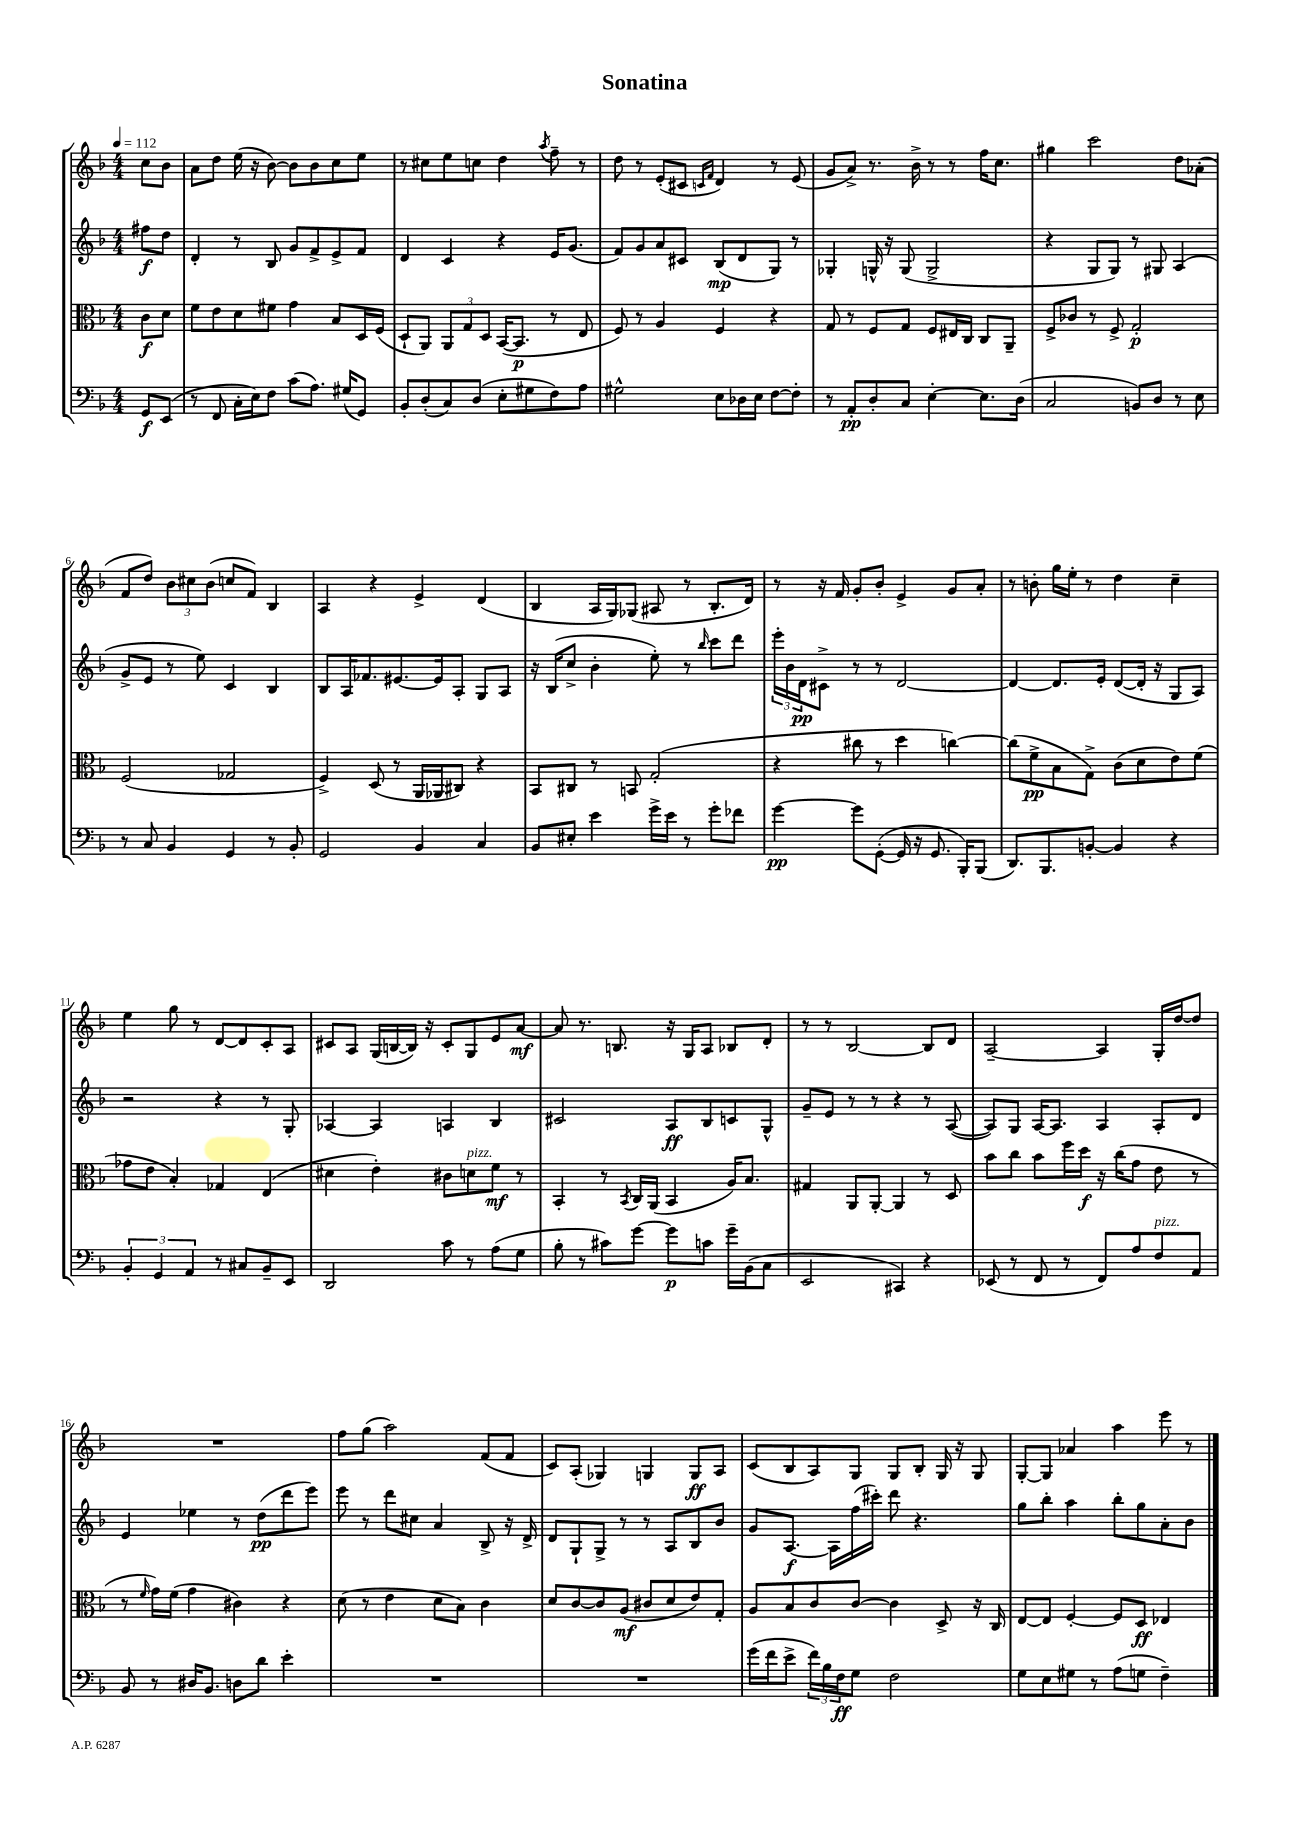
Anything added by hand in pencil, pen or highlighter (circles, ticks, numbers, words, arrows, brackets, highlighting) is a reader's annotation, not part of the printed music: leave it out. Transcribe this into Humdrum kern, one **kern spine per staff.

**kern	**dynam	**kern	**dynam	**kern	**dynam	**kern	**dynam
*part4	*part4	*part3	*part3	*part2	*part2	*part1	*part1
*staff4	*staff4	*staff3	*staff3	*staff2	*staff2	*staff1	*staff1
*clefF4	*	*clefC3	*	*clefG2	*	*clefG2	*
*k[b-]	*	*k[b-]	*	*k[b-]	*	*k[b-]	*
*M4/4	*	*M4/4	*	*M4/4	*	*M4/4	*
*MM112	*	*MM112	*	*MM112	*	*MM112	*
=	=	=	=	=	=	=	=
8GG/L	f	8c\L	f	8ff#X\L	f	8cc\L	.
(8EE/J	.	8d\J	.	8dd\J	.	8b-\J	.
=1	=1	=1	=1	=1	=1	=1	=1
8r	.	8f\L	.	4d'/	.	8a\L	.
8FF/	.	8e\	.	.	.	8dd\J	.
16C'\LL	.	8d\	.	8r	.	(16ee\	.
16E\J)	.	.	.	.	.	16r	.
8F\J	.	8f#X\J	.	8B-/	.	[8b-\)	.
(8c\L	.	4g\	.	8g/L	.	8b-\L]	.
8.A\J)	.	.	.	8f^/	.	8b-\	.
.	.	8B-/L	.	8e^/	.	8cc\	.
(16G#X/KL	.	.	.	.	.	.	.
8GG/J)	.	16D/L	.	8f/J	.	8ee\J	.
.	.	(16F/JJ	.	.	.	.	.
=2	=2	=2	=2	=2	=2	=2	=2
8BB-'/L	.	8D`/L	.	4d/	.	8r	.
(8D'/	.	8AA/J)	.	.	.	8cc#X\L	.
8C/)	.	12AA/L	.	4c/	.	8ee\	.
.	.	12G/	.	.	.	.	.
(8D/J	.	.	.	.	.	8ccn\J	.
.	.	12D/J	.	.	.	.	.
8E'\L	.	([16BB-/KL	.	4r	.	4dd\	.
.	.	8.BB-/J]	p	.	.	.	.
8G#X\	.	.	.	.	.	.	.
.	.	.	.	.	.	8qaa/	.
8F\)	.	8r	.	16e/KL	.	8ff~\	.
.	.	.	.	(8.g/J	.	.	.
8A\J	.	8E/	.	.	.	8r	.
=3	=3	=3	=3	=3	=3	=3	=3
2G#X^^\	.	8F/)	.	8f/L)	.	8dd\	.
.	.	8r	.	8g/	.	8r	.
.	.	4A/	.	8a/	.	(8e'/L	.
.	.	.	.	8c#X/J	.	8c#X/J	.
.	.	.	.	.	.	16qqcn/LL	.
.	.	.	.	.	.	16qqf/JJ	.
8E\L	.	4F/	.	(8B-/L	mp	4d/)	.
16D-X\L	.	.	.	8d/	.	.	.
16E\JJ	.	.	.	.	.	.	.
[8F\L	.	4r	.	8G/J)	.	8r	.
8F'\J]	.	.	.	8r	.	(8e/	.
=4	=4	=4	=4	=4	=4	=4	=4
8r	.	8G/	.	4G-X'/	.	8g/L	.
8AA'/L	pp	8r	.	.	.	8a^/J)	.
8D'/	.	8F/L	.	16Gn^^/	.	8.r	.
.	.	.	.	16r	.	.	.
8C/J	.	8G/J	.	(8G/	.	.	.
.	.	.	.	.	.	16b-^\	.
[4E'\	.	8F/L	.	2G^/	.	8r	.
.	.	16E#X/L	.	.	.	8r	.
.	.	16C/JJ	.	.	.	.	.
8.E\L]	.	8C/L	.	.	.	16ff\KL	.
.	.	.	.	.	.	8.cc\J	.
.	.	8AA~/J	.	.	.	.	.
(16D\Jk	.	.	.	.	.	.	.
=5	=5	=5	=5	=5	=5	=5	=5
2C/	.	8F^/L	.	4r	.	4gg#X\	.
.	.	8c-X/J	.	.	.	.	.
.	.	8r	.	8G/L	.	2ccc\	.
.	.	8F^/	.	8G/J)	.	.	.
8BBn/L)	.	2G'/	p	8r	.	.	.
8D/J	.	.	.	8G#X/	.	.	.
8r	.	.	.	(4A/	.	8dd\L	.
8E\	.	.	.	.	.	(8a-X'\J	.
!!LO:LB:g=z
=6	=6	=6	=6	=6	=6	=6	=6
8r	.	(2F/	.	8g^/L	.	8f/L	.
8C/	.	.	.	8e/J	.	8dd/J)	.
4BB-/	.	.	.	8r	.	12b-\L	.
.	.	.	.	.	.	12cc#X\	.
.	.	.	.	8ee\)	.	.	.
.	.	.	.	.	.	(12b-\J	.
4GG/	.	2G-X/	.	4c/	.	8ccn/L	.
.	.	.	.	.	.	8f/J)	.
8r	.	.	.	4B-/	.	4B-/	.
8BB-'/	.	.	.	.	.	.	.
=7	=7	=7	=7	=7	=7	=7	=7
2GG/	.	4F^/)	.	8B-/L	.	4A/	.
.	.	.	.	16A/K	.	.	.
.	.	.	.	8.f-X/	.	.	.
.	.	(8D/	.	.	.	4r	.
.	.	8r	.	[8.e#X/	.	.	.
4BB-/	.	16AA/LL	.	.	.	4e^/	.
.	.	16AA-X/J	.	16e#/k]	.	.	.
.	.	8C#X/J)	.	8A'/J	.	.	.
4C/	.	4r	.	8G/L	.	(4d/	.
.	.	.	.	8A/J	.	.	.
=8	=8	=8	=8	=8	=8	=8	=8
8BB-/L	.	8BB-/L	.	16r	.	4B-/	.
.	.	.	.	(16B-/KL	.	.	.
8E#X'/J	.	8C#X/J	.	8cc^/J	.	.	.
4e\	.	8r	.	4b-'\	.	16A/LL	.
.	.	.	.	.	.	16G/J)	.
.	.	8BBn/	.	.	.	(8G-X/J	.
16g^\LL	.	(2G'/	.	8ee'\)	.	8A#X/	.
16e\JJ	.	.	.	.	.	.	.
8r	.	.	.	8r	.	8r	.
.	.	.	.	16qqbb-/	.	.	.
8g'\L	.	.	.	8ccc\L	.	8.B-'/L	.
8f-X\J	.	.	.	8ddd\J	.	.	.
.	.	.	.	.	.	16d/Jk)	.
=9	=9	=9	=9	=9	=9	=9	=9
[4g\	pp	4r	.	24eee'\LL	.	8r	.
.	.	.	.	24b-\	.	.	.
.	.	.	.	24d\J	pp	.	.
.	.	.	.	8c#X^\J	.	16r	.
.	.	.	.	.	.	16f/	.
8g\L]	.	8cc#X\	.	8r	.	8g'/L	.
([8GG'\J	.	8r	.	8r	.	8b-'/J	.
16GG/]	.	4dd\	.	[2d/	.	4e^/	.
16r	.	.	.	.	.	.	.
8.GG/	.	.	.	.	.	.	.
.	.	[4ccn\)	.	.	.	8g/L	.
16BBB-'/KL)	.	.	.	.	.	.	.
(8BBB-/J	.	.	.	.	.	8a'/J	.
=10	=10	=10	=10	=10	=10	=10	=10
8.DD/L)	.	(8cc\L]	.	4d/_	.	8r	.
.	.	8f^\	pp	.	.	8bn'\	.
8.BBB-/	.	.	.	.	.	.	.
.	.	8B-\	.	8.d/L]	.	16gg\LL	.
.	.	.	.	.	.	16ee'\JJ	.
[8BBn'/J	.	8G^\J)	.	.	.	8r	.
.	.	.	.	16e'/Jk	.	.	.
4BB/]	.	(8c\L	.	([8d/L	.	4dd\	.
.	.	8d\	.	16d'/Jk]	.	.	.
.	.	.	.	16r	.	.	.
4r	.	8e\)	.	8G/L	.	4cc~\	.
.	.	(8f\J	.	8A/J)	.	.	.
!!LO:LB:g=z
=11	=11	=11	=11	=11	=11	=11	=11
6BB-'/	.	8g-X\L	.	2r	.	4ee\	.
.	.	8e\J	.	.	.	.	.
6GG/	.	.	.	.	.	.	.
.	.	4B-'/)	.	.	.	8gg\	.
6AA/	.	.	.	.	.	.	.
.	.	.	.	.	.	8r	.
8r	.	4G-X/	.	4r	.	[8d/L	.
8C#X/L	.	.	.	.	.	8d/]	.
8BB-~/	.	(4E/	.	8r	.	8c'/	.
8EE/J	.	.	.	8G'/	.	8A/J	.
=12	=12	=12	=12	=12	=12	=12	=12
2DD/	.	4d#X\	.	[4A-X/	.	8c#X/L	.
.	.	.	.	.	.	8A/J	.
.	.	4e'\)	.	4A-/]	.	(16G/LL	.
.	.	.	.	.	.	[16Bn/	.
.	.	.	.	.	.	16B/JJ])	.
.	.	.	.	.	.	16r	.
8c\	.	8c#X\L	.	4An/	.	8c#'/L	.
!	!	!LO:TX:a:i:t=pizz.	!	!	!	!	!
8r	.	8dn\	.	.	.	8G/	.
(8A\L	.	8f\J	mf	4B-/	.	8e/	.
8G\J	.	8r	.	.	.	[8a/J	mf
=13	=13	=13	=13	=13	=13	=13	=13
8B-'\	.	4BB-'/	.	2c#X/	.	8a/]	.
8r	.	.	.	.	.	8.r	.
8c#X\L)	.	8r	.	.	.	.	.
.	.	.	.	.	.	8.Bn/	.
.	.	8qBB-/	.	.	.	.	.
[8g\J	.	16C/LL	.	.	.	.	.
.	.	(16AA/JJ	.	.	.	.	.
8g\L]	p	4BB-/	.	8A/L	ff	16r	.
.	.	.	.	.	.	16G/KL	.
8cn\J	.	.	.	8B-/	.	8A/J	.
16g~\LL	.	16A/KL)	.	8cn/	.	8B-X/L	.
(16BB-\J	.	8.B-/J	.	.	.	.	.
8C\J	.	.	.	8G^^/J	.	8d'/J	.
=14	=14	=14	=14	=14	=14	=14	=14
2EE/	.	4G#X/	.	8g~/L	.	8r	.
.	.	.	.	8e/J	.	8r	.
.	.	8AA/L	.	8r	.	[2B-/	.
.	.	[8AA'/J	.	8r	.	.	.
4CC#X/)	.	4AA/]	.	4r	.	.	.
4r	.	8r	.	8r	.	8B-/L]	.
.	.	8D/	.	([8A/	.	8d/J	.
=15	=15	=15	=15	=15	=15	=15	=15
(8EE-X/	.	8b-\L	.	8A/L])	.	[2A~/	.
8r	.	8cc\J	.	8G/J	.	.	.
8FF/	.	8b-\L	.	[16A/KL	.	.	.
.	.	.	.	8.A/J]	.	.	.
8r	.	16ff\L	.	.	.	.	.
.	.	16dd\JJ	f	.	.	.	.
8FF/L)	.	16r	.	4A/	.	4A/]	.
.	.	(16cc\KL	.	.	.	.	.
8A/	.	8g\J	.	.	.	.	.
!LO:TX:a:i:t=pizz.	!	!	!	!	!	!	!
8F/	.	8e\	.	8A'/L	.	16G'/LL	.
.	.	.	.	.	.	[16dd/J	.
8AA/J	.	8r	.	8d/J	.	8dd/J]	.
!!LO:LB:g=z
=16	=16	=16	=16	=16	=16	=16	=16
8BB-/	.	8r	.	4e/	.	1r	.
.	.	16qqf/	.	.	.	.	.
8r	.	16g\LL)	.	.	.	.	.
.	.	(16f\JJ	.	.	.	.	.
16D#X/KL	.	4g\	.	4ee-X\	.	.	.
8.BB-/J	.	.	.	.	.	.	.
8Dn\L	.	4c#X\)	.	8r	.	.	.
8d\J	.	.	.	(8dd\L	pp	.	.
4e'\	.	4r	.	8ddd\	.	.	.
.	.	.	.	8eee\J)	.	.	.
=17	=17	=17	=17	=17	=17	=17	=17
1r	.	(8d\	.	8eee\	.	8ff\L	.
.	.	8r	.	8r	.	(8gg\J	.
.	.	4e\	.	8ddd\L	.	2aa\)	.
.	.	.	.	8cc#X\J	.	.	.
.	.	8d\L	.	4a/	.	.	.
.	.	8B-\J)	.	.	.	.	.
.	.	4c\	.	8B-^/	.	(8f/L	.
.	.	.	.	16r	.	8f/J	.
.	.	.	.	16d^/	.	.	.
=18	=18	=18	=18	=18	=18	=18	=18
1r	.	8d/L	.	8d/L	.	8c/L)	.
.	.	[8c/	.	8G`/	.	(8A'/J	.
.	.	8c/]	.	8G^/J	.	4G-X/)	.
.	.	(8A/J	mf	8r	.	.	.
.	.	8c#X/L	.	8r	.	4Gn/	.
.	.	8d/	.	8A/L	.	.	.
.	.	8e/)	.	8B-/	.	8G/L	ff
.	.	8G'/J	.	8b-/J	.	8A/J	.
=19	=19	=19	=19	=19	=19	=19	=19
(16g\LL	.	8A/L	.	8g/L	.	(8c/L	.
16f\J	.	.	.	.	.	.	.
8e^\J	.	8B-/	.	[8.A/J	f	8B-/	.
24f\LL)	.	8c/	.	.	.	8A/)	.
24B-\	.	.	.	.	.	.	.
.	.	.	.	16A\LL]	.	.	.
24F\J	ff	.	.	.	.	.	.
8G\J	.	[8c/J	.	(16ff\	.	8G/J	.
.	.	.	.	16ccc#X'\JJ)	.	.	.
2F\	.	4c\]	.	8ddd\	.	8G/L	.
.	.	.	.	4.r	.	8B-'/J	.
.	.	8D^/	.	.	.	16G/	.
.	.	.	.	.	.	16r	.
.	.	16r	.	.	.	8G/	.
.	.	16C/	.	.	.	.	.
=20	=20	=20	=20	=20	=20	=20	=20
8G\L	.	[8E/L	.	8gg\L	.	[8G'/L	.
8E\	.	8E/J]	.	8bb-'\J	.	8G/J]	.
8G#X\J	.	[4F'/	.	4aa\	.	4a-X/	.
8r	.	.	.	.	.	.	.
(8A\L	.	8F/L]	.	8bb-'\L	.	4aa\	.
8Gn\J	.	8D/J	ff	8gg\	.	.	.
4F~\)	.	4E-X/	.	8a'\	.	8eee\	.
.	.	.	.	8b-\J	.	8r	.
==	==	==	==	==	==	==	==
*-	*-	*-	*-	*-	*-	*-	*-
